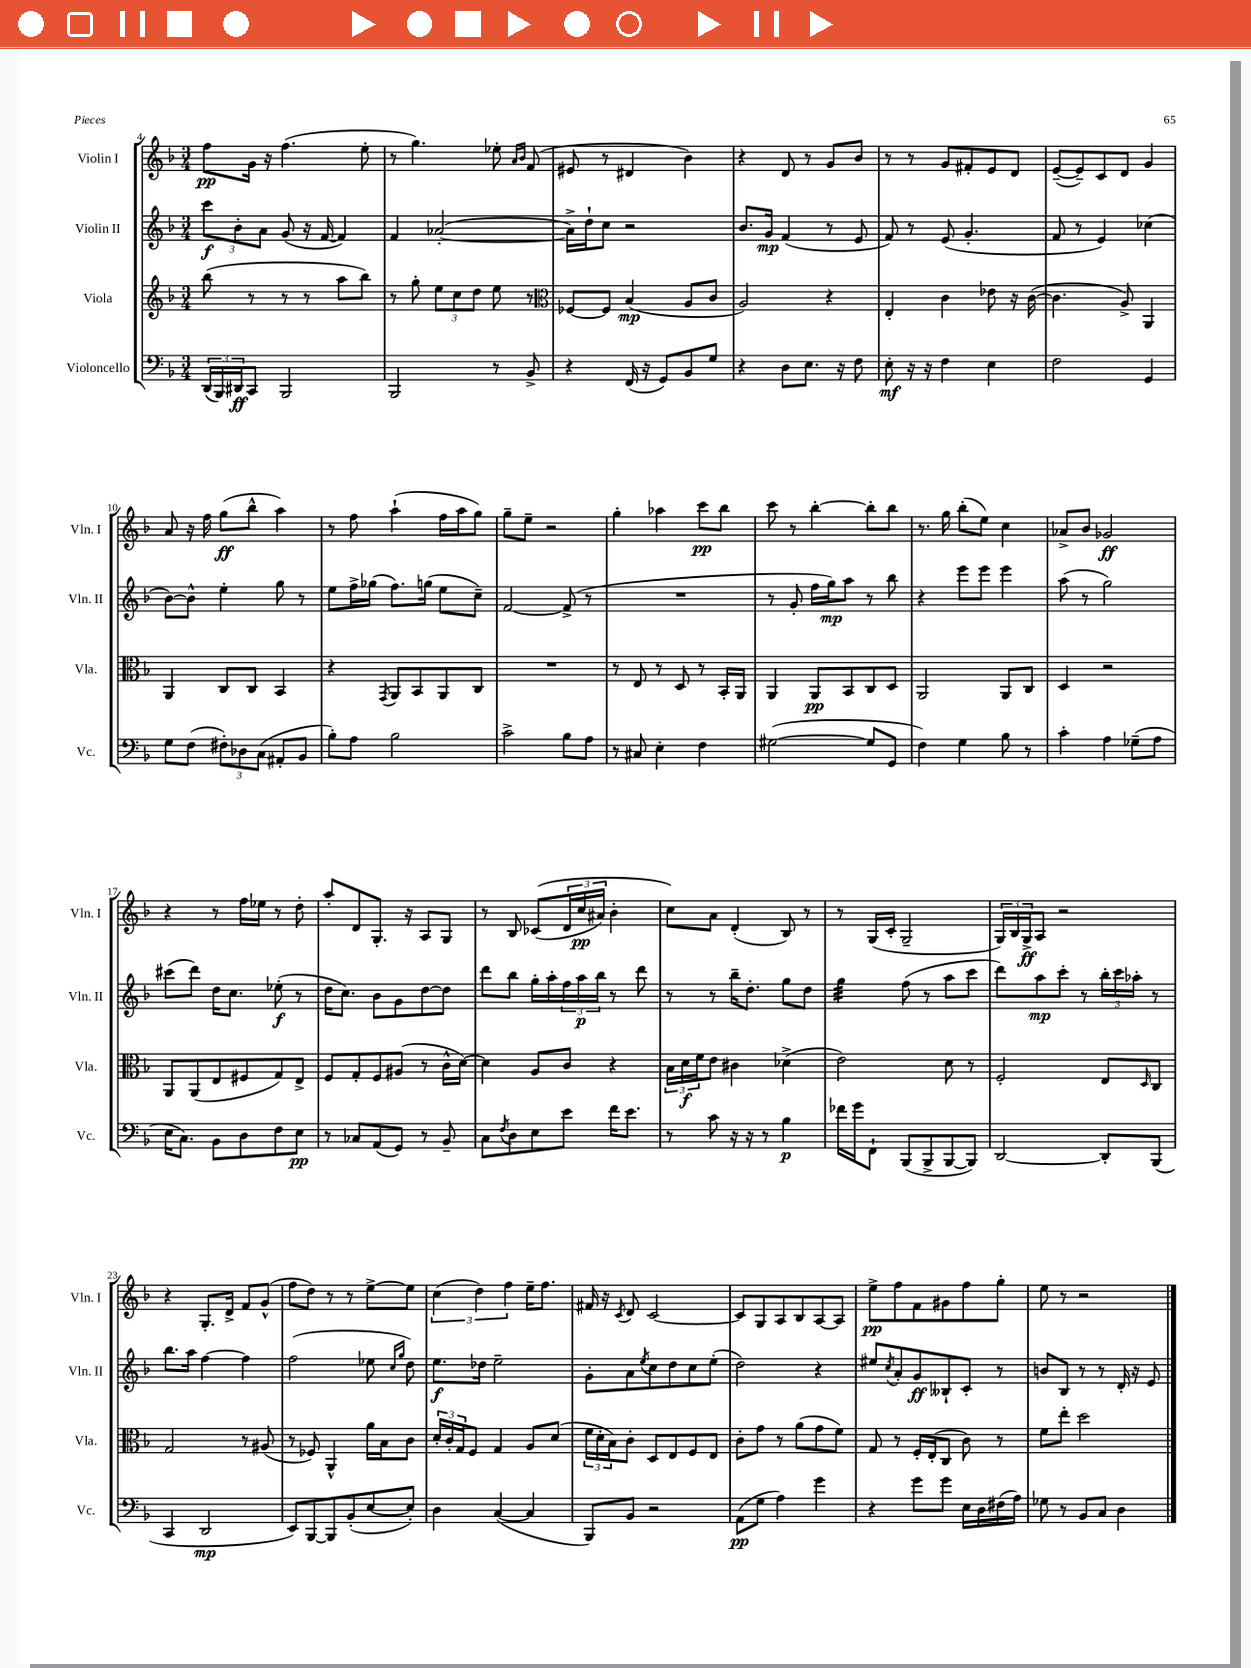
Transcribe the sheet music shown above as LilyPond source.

<<
\new StaffGroup <<
\new Staff = "s0" \with { instrumentName = "Violin I" shortInstrumentName = "Vln. I" } {
    \clef treble \key f \major \numericTimeSignature \time 3/4
    f''8\pp g'16 r16 f''4.( e''8-. |
    r8 g''4.) ees''8-. \grace { a'16 bes'16 } f'8( |
    eis'8 r8 dis'4 bes'4) |
    r4 d'8 r8 g'8 bes'8 |
    r8 r8 g'8 fis'8-. e'8 d'8 |
    e'8~--( e'8--) c'8 d'8 g'4 |
    a'8 r16 f''16 g''8\ff( bes''8-^ a''4) |
    r8 f''8 a''4-!( f''16 a''16 g''8) |
    g''8-- e''8-- r2 |
    g''4-. aes''4 c'''8\pp bes''8 |
    c'''8 r8 bes''4~-. bes''8-. bes''8 |
    r8. g''16 bes''8-.( e''8) c''4 |
    aes'8-> bes'8 ges'2\ff |
    r4 r8 f''16 ees''16 r8 d''8-. |
    a''8-. d'8 g8.-. r16 a8 g8 |
    r8 bes8 ces'8(\( \tuplet 3/2 { d'16 c''16\pp ais'16) } bes'4-. |
    c''8\) a'8 d'4-.( bes8) r8 |
    r8 g16( c'16-. g2-- |
    \tuplet 3/2 { g16) bes16 g16->\ff } a8 r2 |
    r4 g8.-. d'16-> f'8 g'8-^( |
    f''8 d''8) r8 r8 e''8~-> e''8 |
    \tuplet 3/2 { c''4( d''4) f''4 } e''16-- f''8. |
    fis'16 r16 \acciaccatura { c'8 } d'8 c'2~ |
    c'8 g8 a8 bes8 a8~ a8 |
    e''8->\pp f''8 f'8 gis'8 f''8 g''8-. |
    e''8 r8 r2 \bar "|." |
}
\new Staff = "s1" \with { instrumentName = "Violin II" shortInstrumentName = "Vln. II" } {
    \clef treble \key f \major \numericTimeSignature \time 3/4
    \tuplet 3/2 { c'''8\f bes'8-. a'8 } g'8( r16 f'16~ f'4) |
    f'4 aes'2~-.( |
    aes'16->) d''16-! c''8 r2 |
    bes'8. g'16\mp f'4( r8 e'8 |
    f'8) r8 e'8( g'4.-. |
    f'8 r8 e'4) ces''4( |
    bes'8~) bes'8-^ e''4-. g''8 r8 |
    e''8 f''16-> ges''16( f''8.) g''16( e''8 c''8--) |
    f'2~ f'8->( r8 |
    R2. |
    r8 g'8-. f''16 g''16\mp) a''8 r8 bes''8 |
    r4 e'''8 e'''8 e'''4 |
    a''8( r8 g''2) |
    cis'''8( d'''8) d''16 c''8. ees''8-.\f( r8 |
    d''16 c''8.) bes'8 g'8 d''8~ d''8 |
    d'''8 bes''8 g''16-. a''16-. \tuplet 3/2 { f''16 a''16\p bes''16 } r8 d'''8 |
    r8 r8 bes''16-- d''8.-. g''8 d''8 |
    g''4:32 f''8( r8 a''8 c'''8 |
    d'''8) a''8\mp c'''8-. r8 \tuplet 3/2 { bes''16-. c'''16 aes''16-. } r8 |
    bes''8. a''16 f''4~ f''4 |
    f''2( ees''8 \grace { c''16 g''16 } d''8) |
    e''8.\f des''16 e''2-- |
    g'8-. a'8 \acciaccatura { e''8 } c''8 d''8 c''8 e''8-.( |
    d''2) r4 |
    eis''8 \acciaccatura { c''8 } a'8-. g'8\ff beses8-! c'8-. r8 |
    b'8 bes8 r8 r8 d'16-. r16 e'8 \bar "|." |
}
\new Staff = "s2" \with { instrumentName = "Viola" shortInstrumentName = "Vla." } {
    \clef treble \key f \major \numericTimeSignature \time 3/4
    bes''8( r8 r8 r8 a''8 bes''8) |
    r8 g''8-. \tuplet 3/2 { e''8 c''8 d''8 } e''8 r8 |
    \clef alto fes8~ fes8 bes4\mp( a8 c'8 |
    a2) r4 |
    e4-. c'4 ees'8 r16 c'16~( |
    c'4. a8->) a,4 |
    a,4 c8 c8 bes,4 |
    r4 \acciaccatura { g,8 } a,8 bes,8 a,8 c8 |
    R2. |
    r8 e8 r8 d8 r8 bes,16-. a,16 |
    a,4 a,8\pp bes,8 c8 d8 |
    a,2 a,8 c8 |
    d4 r2 |
    a,8 a,8( e8 fis8 g8) e8-> |
    f8 g8-. f8 ais8( r8 c'16-^ d'16~) |
    d'4 a8 c'8 r4 |
    \tuplet 3/2 { bes16 d'16\f f'16 } e'8 cis'4 des'4->( |
    e'2) d'8 r8 |
    f2-. e8 \grace { d16 } c8 |
    g2 r8 ais8( |
    r8 fes8) a,4-^ a'16 bes16 c'8 |
    \tuplet 3/2 { d'16-. c'16-. g16 } f8 g4 a8 d'8( |
    \tuplet 3/2 { f'16 d'16-. bes16) } c'8-. d8 e8 f8 e8 |
    c'8-. g'8 r8 a'8( g'8 f'8) |
    g8 r8 f16-. e16-.( c8 c'8) r8 |
    f'8 e''8-. d''2 \bar "|." |
}
\new Staff = "s3" \with { instrumentName = "Violoncello" shortInstrumentName = "Vc." } {
    \clef bass \key f \major \numericTimeSignature \time 3/4
    \tuplet 3/2 { d,16( bes,,16) dis,16\ff } c,8 bes,,2 |
    bes,,2 r8 bes,8-> |
    r4 f,16( r16 g,8) bes,8 g8 |
    r4 d8 e8. r16 f8 |
    e8-.\mf r16 r16 f4 e4 |
    f2 g,4 |
    g8 f8( \tuplet 3/2 { fis8-.) des8 c8( } ais,8-. bes,8 |
    bes8-.) a8 bes2 |
    c'2-> bes8 a8 |
    r8 cis8 e4-. f4 |
    gis2~( gis8 g,8 |
    f4) g4 bes8 r8 |
    c'4-. a4 ges8--( a8 |
    e16 c8.) bes,8 d8 f8 e8\pp |
    r8 ces8 a,8( g,8) r8 bes,8-- |
    c8 \acciaccatura { f8 } d8 e8 e'8 f'16 e'8. |
    r8 c'8 r16 r16 r8 bes4\p |
    fes'16 g'16 f,8-! bes,,8( bes,,8-> bes,,8~ bes,,8) |
    d,2~ d,8-. bes,,8( |
    c,4 d,2\mp |
    e,8) bes,,8~ bes,,8 bes,8-.( e8~ e8-.) |
    d4 c4~( c4 |
    bes,,8) bes,8 r2 |
    a,8\pp( g8 a4) g'4 |
    r4 g'8 g'8 e16 d16 fis16( a16) |
    ges8 r8 bes,8 c8 d4 \bar "|." |
}
>>
>>
\layout { \context { \Score currentBarNumber = #4 } }
